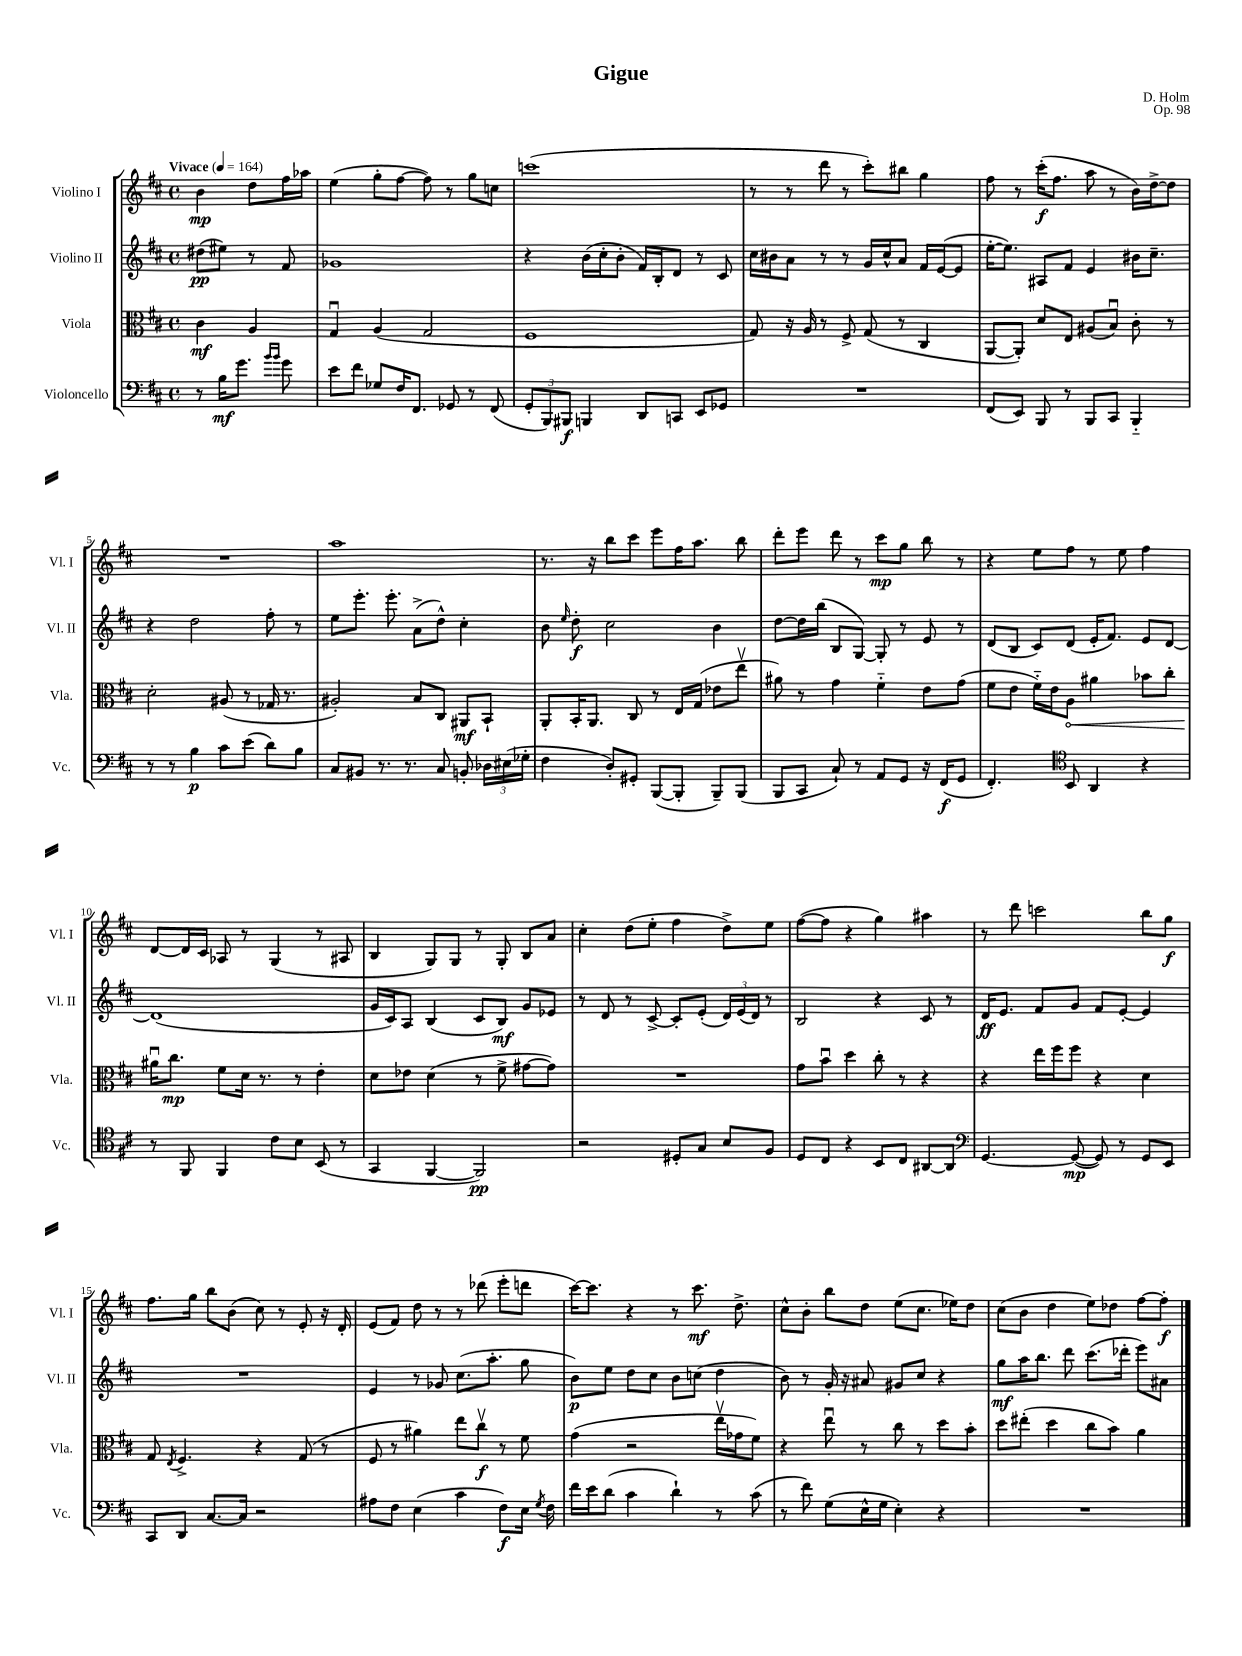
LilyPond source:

\header { title = "Gigue" composer = "D. Holm" opus = "Op. 98" }
<<
\new StaffGroup <<
\new Staff = "s0" \with { instrumentName = "Violino I" shortInstrumentName = "Vl. I" } {
    \clef treble \key d \major \defaultTimeSignature \time 4/4 \partial 2 \tempo "Vivace" 4 = 164
    \autoBeamOff b'4\mp d''8[ fis''16 aes''16] |
    e''4( g''8[-. fis''8]~ fis''8) r8 g''8[ c''8] |
    c'''1( |
    r8 r8 d'''8 r8 cis'''8[-.) bis''8] g''4 |
    fis''8 r8 cis'''16[-.\f( fis''8.] a''8 r8 b'16[) d''16~-> d''8] |
    R1 |
    a''1 |
    r8. r16 b''8[ cis'''8] e'''8[ fis''16 a''8.] b''8 |
    d'''8[-. e'''8] d'''8 r8 cis'''8[\mp g''8] b''8 r8 |
    r4 e''8[ fis''8] r8 e''8 fis''4 |
    d'8[~ d'16 cis'16] aes8 r8 g4( r8 ais8 |
    b4 g8[) g8] r8 g8-. b8[ a'8] |
    cis''4-. d''8[( e''8]-. fis''4 d''8[->) e''8] |
    fis''8[~( fis''8] r4 g''4) ais''4 |
    r8 d'''8 c'''2 b''8[ g''8]\f |
    fis''8.[ g''16] b''8[ b'8]( cis''8) r8 e'8-. r16 d'16-. |
    e'8[( fis'8]) d''8 r8 r8 des'''8( e'''8[-. d'''8] |
    cis'''16[~) cis'''8.] r4 r8 cis'''8.\mf d''8.-> |
    cis''8[-^ b'8]-. b''8[ d''8] e''8[( cis''8.] ees''16[) d''8] |
    cis''8[( b'8] d''4 e''8[) des''8] fis''8[~ fis''8]-.\f \bar "|." |
}
\new Staff = "s1" \with { instrumentName = "Violino II" shortInstrumentName = "Vl. II" } {
    \clef treble \key d \major \defaultTimeSignature \time 4/4 \partial 2
    \autoBeamOff dis''8[\pp( eis''8]) r8 fis'8 |
    ges'1 |
    r4 b'16[( cis''16-. b'8]-. fis'16[) b16-. d'8] r8 cis'8 |
    cis''16[ bis'16 a'8] r8 r8 g'16[ cis''16-^ a'8] fis'16[ e'16~( e'8] |
    e''16[~-. e''8.]) ais8[ fis'8] e'4 bis'16[ cis''8.]-- |
    r4 d''2 fis''8-. r8 |
    e''8[ e'''8.]-. e'''8.-. a'8[->( d''8]-^) cis''4-. |
    b'8 \grace { e''16 } d''8-.\f cis''2 b'4 |
    d''8[~ d''16 b''16]( b8[ g8]~) g8-. r8 e'8 r8 |
    d'8[( b8] cis'8[) d'8]( e'16[-. fis'8.]) e'8[ d'8]~ |
    d'1( |
    g'16[ cis'16) a8] b4( cis'8[ b8]\mf) g'8[ ees'8] |
    r8 d'8 r8 cis'8~-> cis'8[-. e'8]-.( \tuplet 3/2 { d'16[) e'16( d'16]) } r8 |
    b2 r4 cis'8 r8 |
    d'16[\ff e'8.] fis'8[ g'8] fis'8[ e'8]~-. e'4 |
    R1 |
    e'4 r8 ges'8 cis''8.[( a''8.]-. g''8 |
    b'8[\p) e''8] d''8[ cis''8] b'8[ c''8]( d''4 |
    b'8) r8 g'16-. r16 ais'8 gis'8[ cis''8] r4 |
    g''8[\mf a''16 b''8.] d'''8 cis'''8.[( des'''16]-. e'''8[) ais'8] \bar "|." |
}
\new Staff = "s2" \with { instrumentName = "Viola" shortInstrumentName = "Vla." } {
    \clef alto \key d \major \defaultTimeSignature \time 4/4 \partial 2
    \autoBeamOff cis'4\mf a4 |
    g4\downbow a4( g2 |
    fis1 |
    g8) r16 a16 r8 fis8-> g8( r8 cis4 |
    a,8[~ a,8]-.) d'8[ e8] ais8[( b8]\downbow) cis'8-. r8 |
    d'2-. ais8( r8 ges16 r8. |
    ais2-.) b8[ cis8] ais,8[\mf b,8]-! |
    a,8[-. b,16-. a,8.] cis8 r8 e16[ g16]( ees'8[ e''8]\upbow |
    ais'8) r8 g'4 fis'4-_ e'8[ g'8]( |
    fis'8[ e'8] fis'16[-_) e'16 \once \override Hairpin.circled-tip = ##t a8]\< ais'4 bes'8[ cis''8]-. |
    ais'16[\downbow\! cis''8.]\mp fis'8[ d'16] r8. r8 e'4-. |
    d'8[ ees'8] d'4( r8 fis'8-> gis'8[~ gis'8]) |
    R1 |
    g'8[ b'8]\downbow d''4 cis''8-. r8 r4 |
    r4 e''16[ fis''16 fis''8] r4 d'4 |
    g8 \acciaccatura { e8 } fis4.-> r4 g8( r8 |
    fis8 r8 ais'4) e''8[ cis''8]\upbow\f r8 fis'8 |
    g'4( r2 e''16[\upbow ges'16 fis'8]) |
    r4 e''8\downbow r8 cis''8 r8 d''8[ b'8]-. |
    d''8[ eis''8]-.( d''4 cis''8[ b'8]) a'4 \bar "|." |
}
\new Staff = "s3" \with { instrumentName = "Violoncello" shortInstrumentName = "Vc." } {
    \clef bass \key d \major \defaultTimeSignature \time 4/4 \partial 2
    \autoBeamOff r8 b16[\mf g'8.] \grace { b'16[ b'16] } g'8 |
    e'8[ fis'8] ges8[ fis16 fis,8.] ges,8 r8 fis,8( |
    \tuplet 3/2 { g,8[-. b,,8) bis,,8]\f } b,,4 d,8[ c,8] e,8[ ges,8] |
    R1 |
    fis,8[( e,8]) b,,8 r8 b,,8[ cis,8] b,,4-_ |
    r8 r8 b4\p cis'8[ e'8]( d'8[) b8] |
    cis8[ bis,8] r8. r8. cis8 b,8-. \tuplet 3/2 { des16[ eis16( ges16]-. } |
    fis4 d8[-.) gis,8]-. b,,8[~( b,,8]-. b,,8[--) b,,8]( |
    b,,8[ cis,8] cis8-!) r8 a,8[ g,8] r16 fis,16[\f( g,8] |
    fis,4.-.) \clef tenor b,8 a,4 r4 |
    r8 fis,8 fis,4 cis'8[ b8] b,8( r8 |
    g,4 fis,4~ fis,2\pp) |
    r2 dis8[-. g8] b8[ fis8] |
    d8[ cis8] r4 b,8[ cis8] ais,8[~ ais,8] |
    \clef bass g,4.~ g,8~\mp( g,8) r8 g,8[ e,8] |
    cis,8[ d,8] cis8.[~ cis16] r2 |
    ais8[ fis8] e4( cis'4 fis8[\f) e16] \acciaccatura { g8 } fis16 |
    fis'16[ e'16 d'8]( cis'4 d'4-!) r8 cis'8( |
    r8 fis'8) g8[( e16-^ g16] e4-.) r4 |
    R1 \bar "|." |
}
>>
>>
